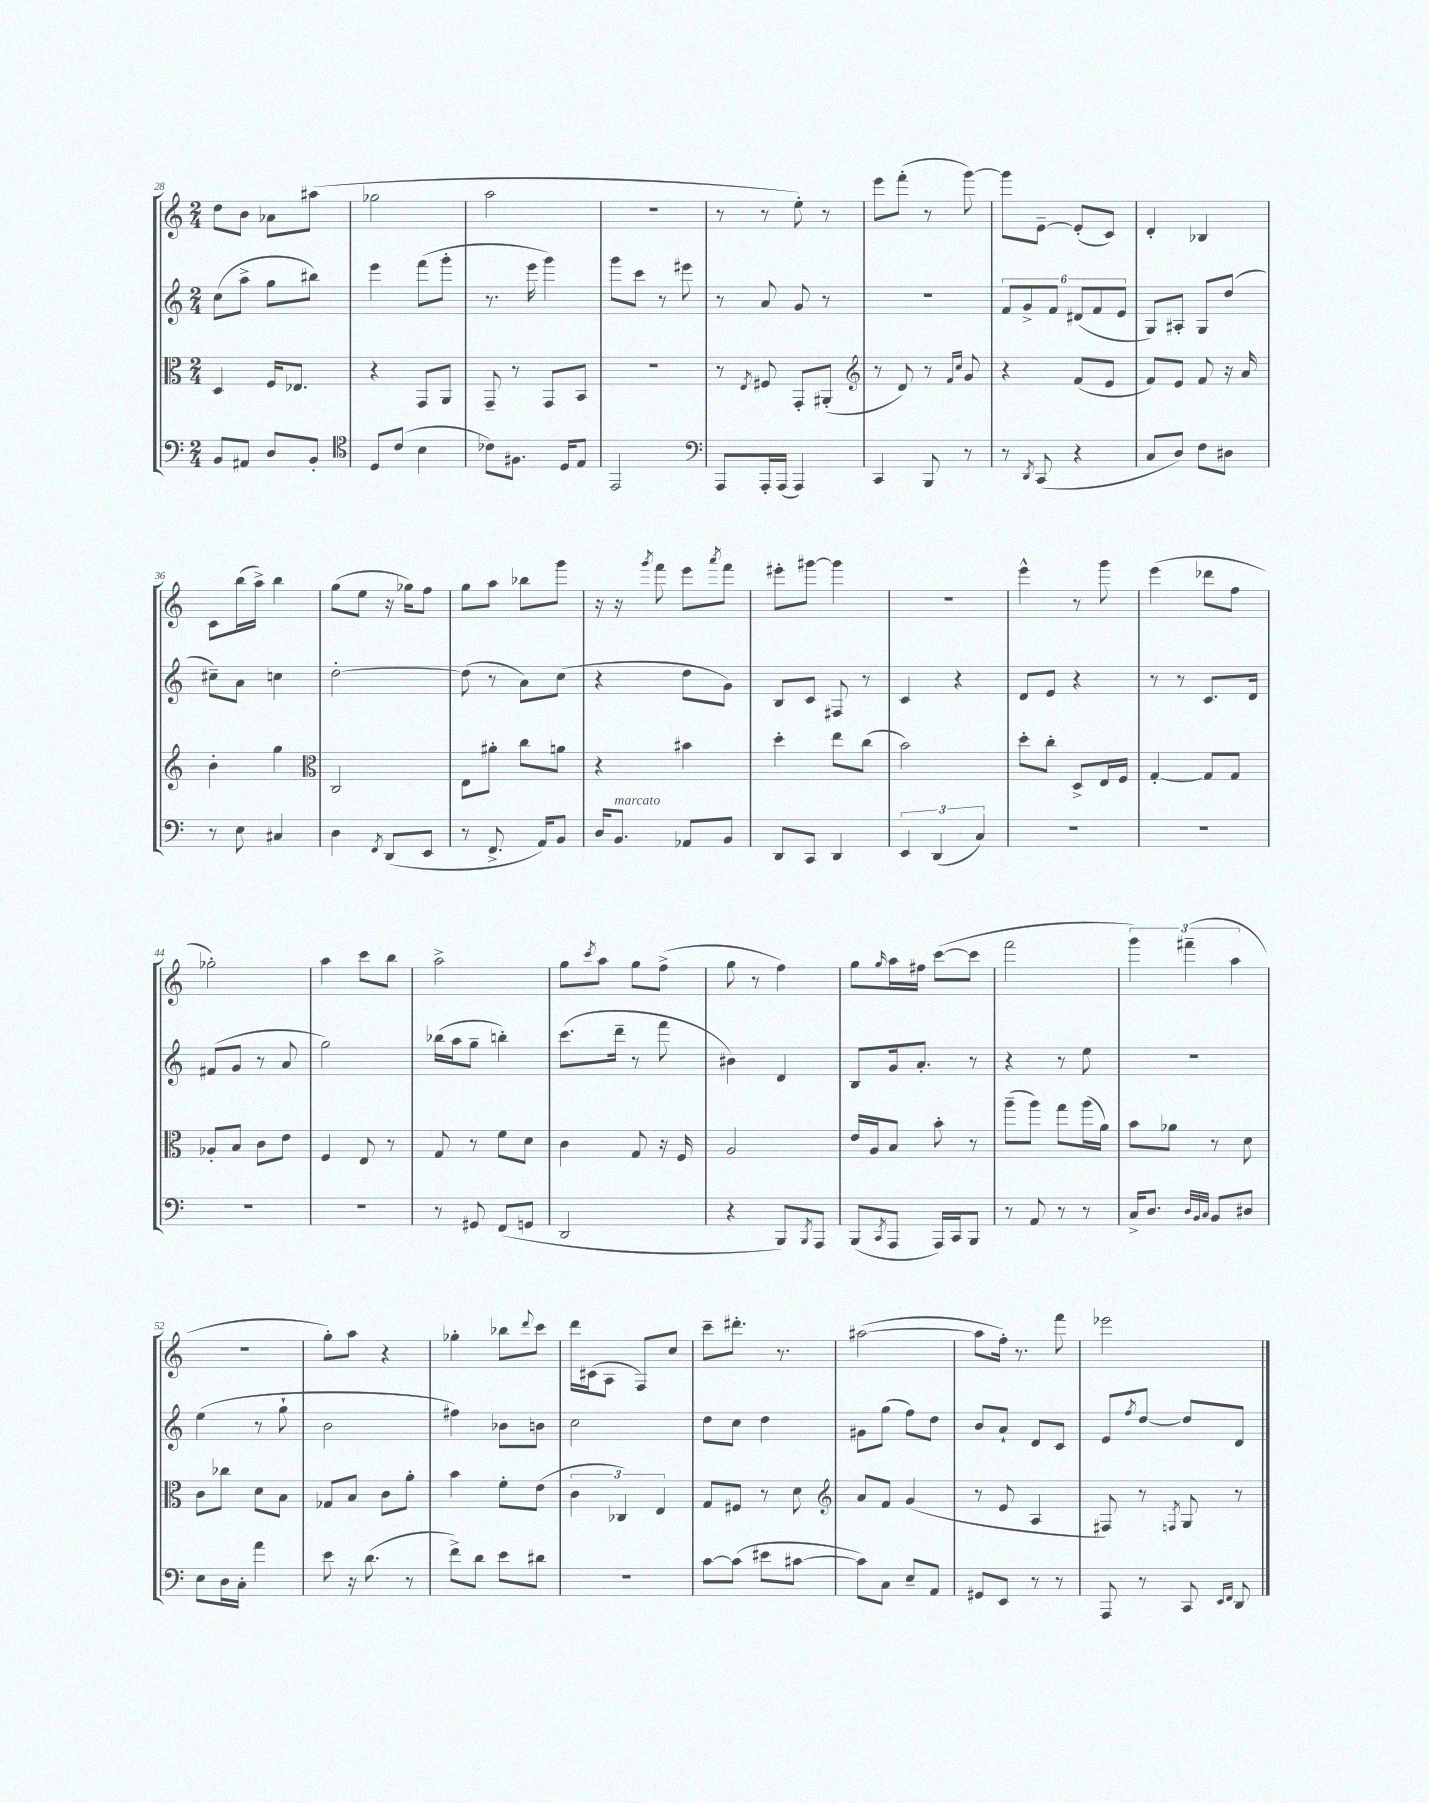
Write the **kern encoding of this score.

**kern	**kern	**kern	**kern
*staff4	*staff3	*staff2	*staff1
*clefF4	*clefC3	*clefG2	*clefG2
*k[]	*k[]	*k[]	*k[]
*M2/4	*M2/4	*M2/4	*M2/4
8BB	4D	(8cc	8dd
8AA#	.	8aa^	8b
8D	16F	8gg	8a-
.	8.E-	.	.
8BB'	.	8bb#)	(8aa#
=	=	=	=
*clefC4	*	*	*
8D	4r	4eee	2gg-
(8c	.	.	.
4B	8GG	(8fff	.
.	8AA	8ggg'	.
=	=	=	=
8c-)	8GG~	8.r	2aa
8.F#	8r	.	.
.	.	16eee	.
.	8GG	4ggg)	.
16D	.	.	.
8E	8BB	.	.
=	=	=	=
2EE	2r	8ggg	2r
.	.	8ccc	.
.	.	8r	.
.	.	8eee#	.
=	=	=	=
*clefF4	*	*	*
8AAA	8r	8r	8r
.	8qE	.	.
16AAA'	8F#	8a	8r
(16AAA	.	.	.
4AAA)	8GG'	8g	8ee')
.	(8AA#'	8r	8r
=	=	=	=
*	*clefG2	*	*
4CC	8r	2r	8eee
.	8d)	.	(8fff'
8BBB	8r	.	8r
.	16qqf	.	.
.	16qqcc	.	.
8r	8g	.	[8ggg)
=	=	=	=
8r	4r	12f	8ggg]
.	.	12g^	.
8qDD	.	.	.
(8CC	.	.	[8e~
.	.	12f	.
4r	(8f	(12d#	(8e']
.	.	12f	.
.	8e	.	8c)
.	.	12e	.
=	=	=	=
8C	8f)	8G)	4d'
8D)	8e	8A#'	.
8F	8f	8G	4B-
8D#	16r	(8dd	.
.	16a	.	.
=	=	=	=
8r	4b'	8cc#~)	8c
8E	.	8a	(16bb
.	.	.	16aa^)
4C#	4gg	4cc	4bb
=	=	=	=
*	*clefC3	*	*
4D	2C	[2dd'	(8gg
.	.	.	8ee
8qFF	.	.	.
(8DD	.	.	16r
.	.	.	16gg-)
8EE	.	.	8ff
=	=	=	=
8r	8E	(8dd]	8gg
8.FF^	8a#'	8r	8aa
.	8cc	8a)	8bb-
16AA)	.	.	.
8BB	8a	(8cc	8ggg
=	=	=	=
16D	4r	4r	16r
8.BB	.	.	16r
.	.	.	8qggg
.	.	.	8fff
8AA-	4b#	8dd	8eee
.	.	.	8qaaa
8BB	.	8g)	8fff
=	=	=	=
8DD	4dd'	8B	8eee#'
8CC	.	8c	[8ggg#
4DD	8ee	8F#	4ggg#]
.	(8cc	8r	.
=	=	=	=
6EE	2b)	4c	2r
(6DD	.	.	.
.	.	4r	.
6C)	.	.	.
=	=	=	=
2r	8dd'	8d	4eee^^
.	8cc'	8e	.
.	8D^	4r	8r
.	16E	.	8ggg
.	16F	.	.
=	=	=	=
2r	[4G'	8r	(4eee
.	.	8r	.
.	8G]	8.c	8ddd-
.	8G	.	8ff
.	.	16d	.
=	=	=	=
2r	8A-'	(8f#	2gg-')
.	8B	8g	.
.	8c	8r	.
.	8e	8a	.
=	=	=	=
2r	4F	2gg)	4aa
.	8E	.	8ccc
.	8r	.	8bb
=	=	=	=
8r	8G	(16bb-	2aa^
.	.	16aa	.
8GG#	8r	8gg~	.
(8FF	8f	4bb')	.
8GG	8d	.	.
=	=	=	=
2DD	4c	(8.ccc	8gg
.	.	.	8qccc
.	.	.	8aa
.	.	16ddd~	.
.	8G	8r	8gg
.	16r	8fff	(8ff^
.	16F	.	.
=	=	=	=
4r	2A	4b#)	8gg
.	.	.	8r
8BBB)	.	4d	4ff)
8qBBB	.	.	.
8AAA	.	.	.
=	=	=	=
(8BBB	16e	8B	8gg
.	16A	.	.
8qCC	.	.	16qqgg
8AAA	8B	16g	16aa
.	.	8.a'	16ff#
16AAA)	8b'	.	([8ccc
16CC	.	.	.
8BBB	8r	8r	8ccc]
=	=	=	=
8r	(8aa~	4r	2fff
8AA	8aa)	.	.
8r	8gg	8r	.
8r	(16aa	8ee	.
.	16a)	.	.
=	=	=	=
16C^	8b	2r	6ggg)
8.D	.	.	.
.	8a-	.	.
.	.	.	(6fff#~
32qqD	.	.	.
32qqBB	.	.	.
32qqC	.	.	.
8BB	8r	.	.
.	.	.	6aa
8D#	8d	.	.
=	=	=	=
8E	8c	(4ee	2r
16D	8cc-	.	.
16C'	.	.	.
4a	8d	8r	.
.	8B	8gg`	.
=	=	=	=
8e	8G-	2b	8gg')
16r	8B	.	8aa
(8.d	.	.	.
.	8c	.	4r
8r	8a'	.	.
=	=	=	=
8f^)	4b	4ff#)	4gg-'
8d	.	.	.
8e	8f'	8b-	8bb-
.	.	.	8qqddd
8d#	(8e	8b	8ccc
=	=	=	=
2r	6c	2cc	16ddd
.	.	.	(16c#
.	.	.	8A
.	6C-)	.	.
.	.	.	8F)
.	6E	.	.
.	.	.	8cc
=	=	=	=
[8c	8G	8dd	8ccc~
(8c]	8F#	8cc	8.ddd#'
8e#	8r	4dd	.
.	.	.	8.r
[8c#	8d	.	.
=	=	=	=
*	*clefG2	*	*
8c#])	8a	8g#	([2aa#
8C	8f	(8gg	.
8E~	(4g	8ff)	.
8AA	.	8dd	.
=	=	=	=
8GG#	8r	8b	8aa#]
8EE	8e	8a`	16ff')
.	.	.	8.r
8r	4A	8d	.
8r	.	8c	8fff
=	=	=	=
8AAA	8F#)	8e	2eee-
.	.	8qff	.
8r	8r	[8dd	.
.	8qF	.	.
8CC	8G	8dd]	.
16qqEE	.	.	.
16qqFF	.	.	.
8DD	8r	8d	.
==	==	==	==
*-	*-	*-	*-
